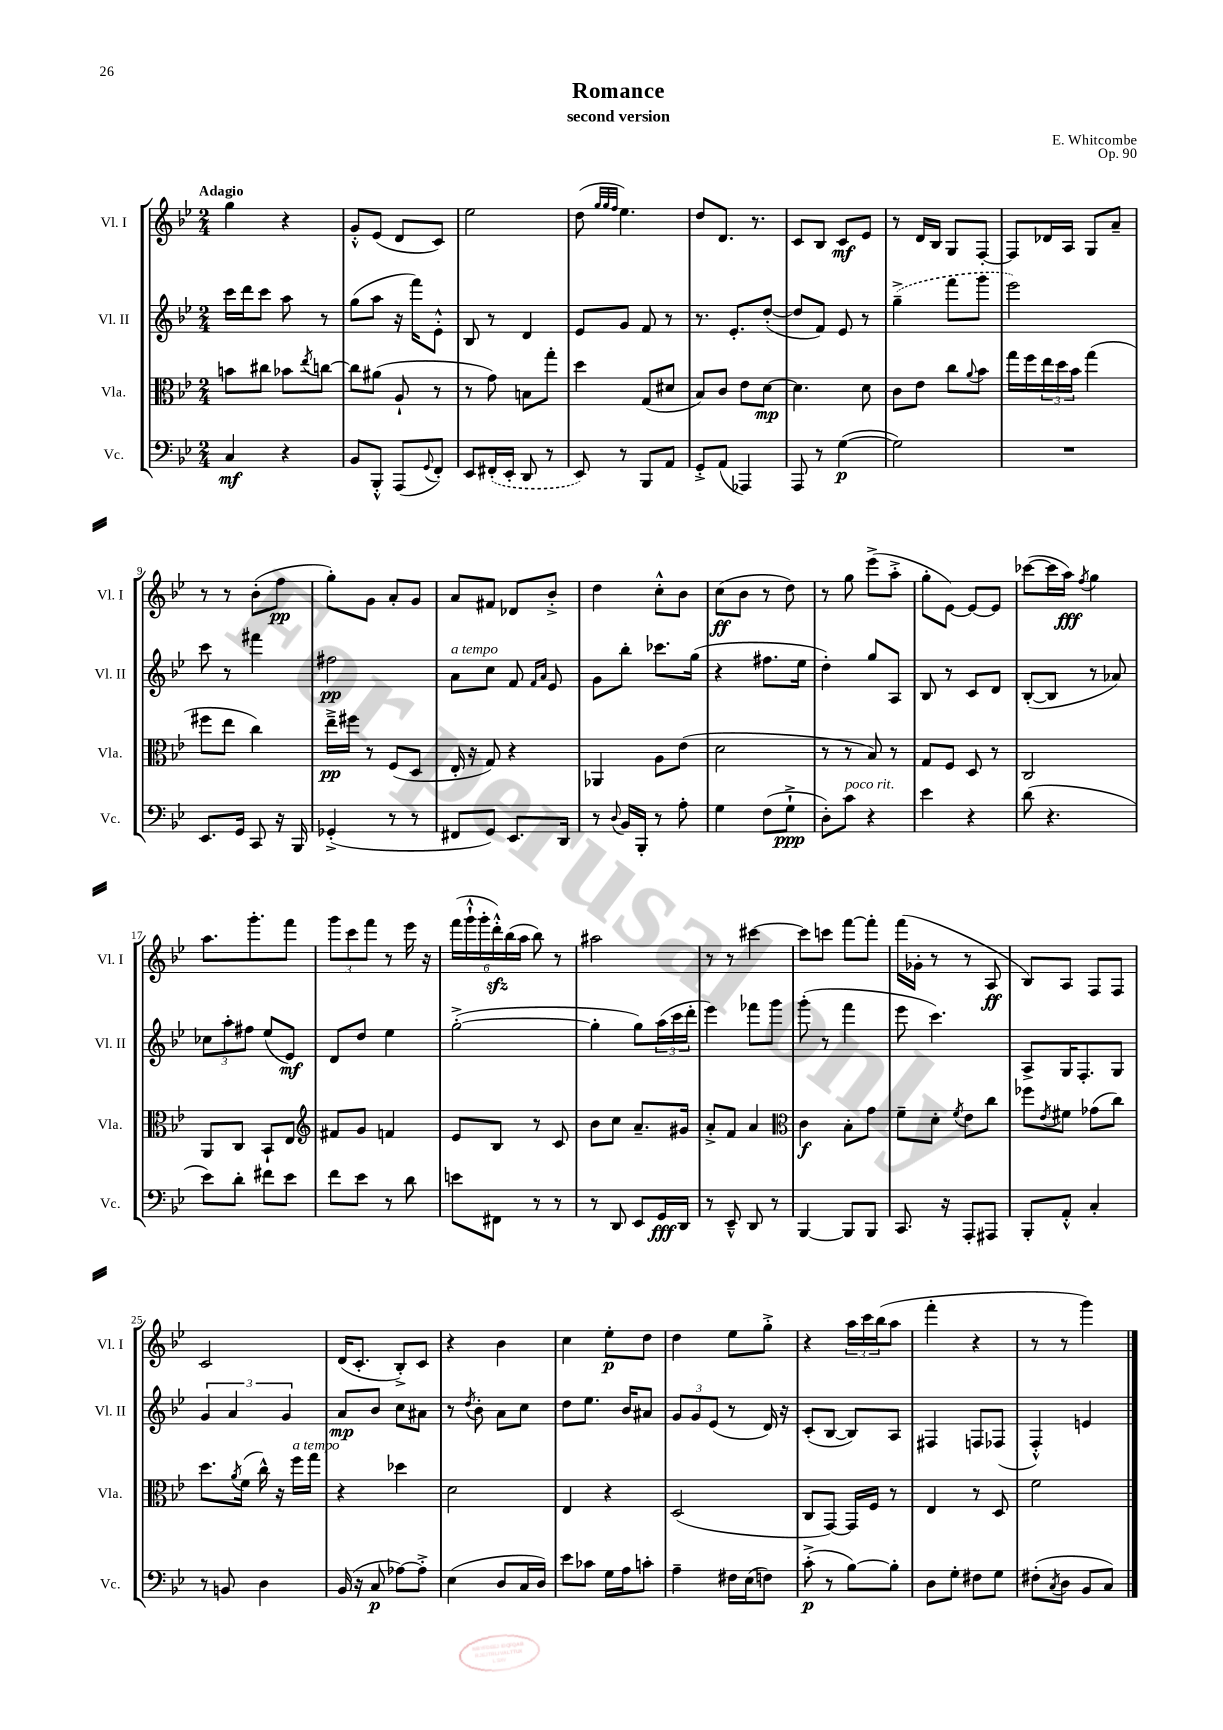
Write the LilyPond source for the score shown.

\header { title = "Romance" composer = "E. Whitcombe" subtitle = "second version" opus = "Op. 90" }
<<
\new StaffGroup <<
\new Staff = "s0" \with { instrumentName = "Vl. I" shortInstrumentName = "Vl. I" } {
    \clef treble \key bes \major \numericTimeSignature \time 2/4 \tempo "Adagio"
    g''4 r4 |
    g'8-.-^ ees'8( d'8 c'8) |
    ees''2 |
    d''8( \grace { g''32 g''32 f''32 } ees''4.) |
    d''8 d'8. r8. |
    c'8 bes8 c'8\mf ees'8 |
    r8 d'16 bes16 g8 f8~-. |
    f8 des'16 a16 g8 a'8-- |
    r8 r8 bes'8-.( f''8\pp |
    g''8-.) g'8 a'8-. g'8 |
    a'8 fis'8 des'8 bes'8-.-> |
    d''4 c''8-.-^ bes'8 |
    c''8\ff( bes'8 r8 d''8) |
    r8 g''8 ees'''8->( a''8-.-> |
    g''8-. ees'8~) ees'8~ ees'8 |
    ces'''8~( ces'''16 a''16\fff) \acciaccatura { f''8 } g''4 |
    a''8. g'''8.-. f'''8 |
    \tuplet 3/2 { g'''8 c'''8 f'''8 } r8 ees'''16 r16 |
    \tuplet 6/4 { f'''16( g'''16-!-^ g'''16-. d'''16-.-^\sfz) bes''16( a''16 } bes''8) r8 |
    ais''2 |
    r8 r8 cis'''4~ |
    cis'''8 c'''8 f'''8~ f'''8-. |
    f'''16( ges'16-. r8 r8 a8\ff |
    bes8) a8 f8 f8 |
    c'2 |
    d'16( c'8.-. bes8-.->) c'8 |
    r4 bes'4 |
    c''4 ees''8-.\p d''8 |
    d''4 ees''8 g''8-.-> |
    r4 \tuplet 3/2 { a''16 c'''16 bes''16( } a''8 |
    f'''4-. r4 |
    r8 r8 g'''4) \bar "|." |
}
\new Staff = "s1" \with { instrumentName = "Vl. II" shortInstrumentName = "Vl. II" } {
    \clef treble \key bes \major \numericTimeSignature \time 2/4
    c'''16 d'''16 c'''8 a''8 r8 |
    g''8( a''8 r16 f'''16) ees'8-.-^ |
    bes8 r8 d'4 |
    ees'8 g'8 f'8 r8 |
    r8. ees'8.-. d''8~-.( |
    d''8 f'8) ees'8 r8 |
    \once \slurDashed g''4--->( f'''8 g'''8 |
    ees'''2) |
    c'''8 r8 fis'''4 |
    fis''2\pp |
    a'8^\markup { \italic "a tempo" } c''8 f'8 \grace { f'16 a'16 } ees'8 |
    g'8 bes''8-. ces'''8. g''16( |
    r4 fis''8. ees''16 |
    d''4-.) g''8 a8 |
    bes8 r8 c'8 d'8 |
    bes8~-.( bes8 r8 aes'8) |
    \tuplet 3/2 { ces''8 a''8-. fis''8 } ees''8( ees'8\mf) |
    d'8 d''8 ees''4 |
    g''2~-.->( |
    g''4-. g''8) \tuplet 3/2 { a''16( c'''16 d'''16-. } |
    ees'''4) fes'''8 g'''8 |
    g'''8-.( r8 f'''4 |
    ees'''8 c'''4.) |
    a8-> g16 f8.-. g8 |
    \tuplet 3/2 { g'4 a'4 g'4 } |
    a'8\mp bes'8 c''8 ais'8 |
    r8 \acciaccatura { d''8 } bes'8-. a'8 c''8 |
    d''8 ees''8. bes'16 ais'8 |
    \tuplet 3/2 { g'8 g'8 ees'8( } r8 d'16) r16 |
    c'8-.( bes8~ bes8) a8 |
    fis4 f8 fes8( |
    f4-.-^) e'4 \bar "|." |
}
\new Staff = "s2" \with { instrumentName = "Vla." shortInstrumentName = "Vla." } {
    \clef alto \key bes \major \numericTimeSignature \time 2/4
    b'8 cis''8 bes'8 \acciaccatura { ees''8 } c''8~ |
    c''8 ais'8( a8-! r8 |
    r8 g'8) b8 g''8-. |
    d''4 g8( dis'8 |
    bes8) c'8 ees'8 d'8~\mp |
    d'4. d'8 |
    c'8 ees'8 c''8 \appoggiatura { a'8 } bes'8 |
    g''16 f''16 \tuplet 3/2 { ees''16 d''16 bes'16 } g''4( |
    fis''8 ees''8 c''4) |
    ees''16--->\pp fis''16 r8 f8( d8 |
    ees16-. r16 g8) r4 |
    aes,4 a8 ees'8( |
    d'2 |
    r8 r8 bes8) r8 |
    g8 f8 d8 r8 |
    c2 |
    a,8 c8 bes,8-! ees8 |
    \clef treble fis'8 g'8 f'4 |
    ees'8 bes8 r8 c'8 |
    bes'8 c''8 a'8.-- gis'16 |
    a'8-.-> f'8 a'4 |
    \clef alto c'4\f bes8-. g'8 |
    f'8-- d'8-. \acciaccatura { f'8 } ees'8 c''8 |
    fes''8 \acciaccatura { ees'8 } fis'8 ges'8( c''8) |
    d''8. \acciaccatura { a'8 } f'16( c''16-^) r16 f''16^\markup { \italic "a tempo" } g''16 |
    r4 des''4 |
    d'2 |
    ees4 r4 |
    d2( |
    c8 g,8~) g,16 f16 r8 |
    ees4 r8 d8 |
    f'2 \bar "|." |
}
\new Staff = "s3" \with { instrumentName = "Vc." shortInstrumentName = "Vc." } {
    \clef bass \key bes \major \numericTimeSignature \time 2/4
    c4\mf r4 |
    bes,8 bes,,8-.-^ a,,8( \appoggiatura { g,8 } f,8-.) |
    ees,8 \once \slurDashed fis,16-.( ees,16-. d,8 r8 |
    ees,8) r8 bes,,8 a,8 |
    g,8-.-> a,8( aes,,4) |
    a,,8 r8 g4~\p( |
    g2) |
    R2 |
    ees,8. g,16 c,8 r16 bes,,16 |
    ges,4-.->( r8 r8 |
    fis,8 g,8) ees,8. d,16 |
    r8 \appoggiatura { d8 } bes,16 bes,,16-. r8 a8-. |
    g4 f8( g8-!->\ppp |
    d8-.) c'8^\markup { \italic "poco rit." } r4 |
    ees'4 r4 |
    d'8( r4. |
    ees'8) d'8-. fis'8 ees'8 |
    f'8 ees'8 r8 d'8 |
    e'8 fis,8 r8 r8 |
    r8 d,8 ees,8 g,16\fff d,16 |
    r8 ees,8---^ d,8 r8 |
    bes,,4~ bes,,8 bes,,8 |
    c,8. r16 a,,8-. ais,,8 |
    bes,,8-. a,8-.-^ c4-. |
    r8 b,8 d4 |
    bes,16( r16 c8\p aes8~) aes8-.-> |
    ees4( d8 c16 d16) |
    ees'8 ces'8 g16 a16 c'8-. |
    a4-- fis16 ees16( f8) |
    c'8-.->\p( r8 bes8~) bes8-. |
    d8 g8-. fis8 g8 |
    fis8-.( \acciaccatura { c8 } d8 bes,8 c8) \bar "|." |
}
>>
>>
